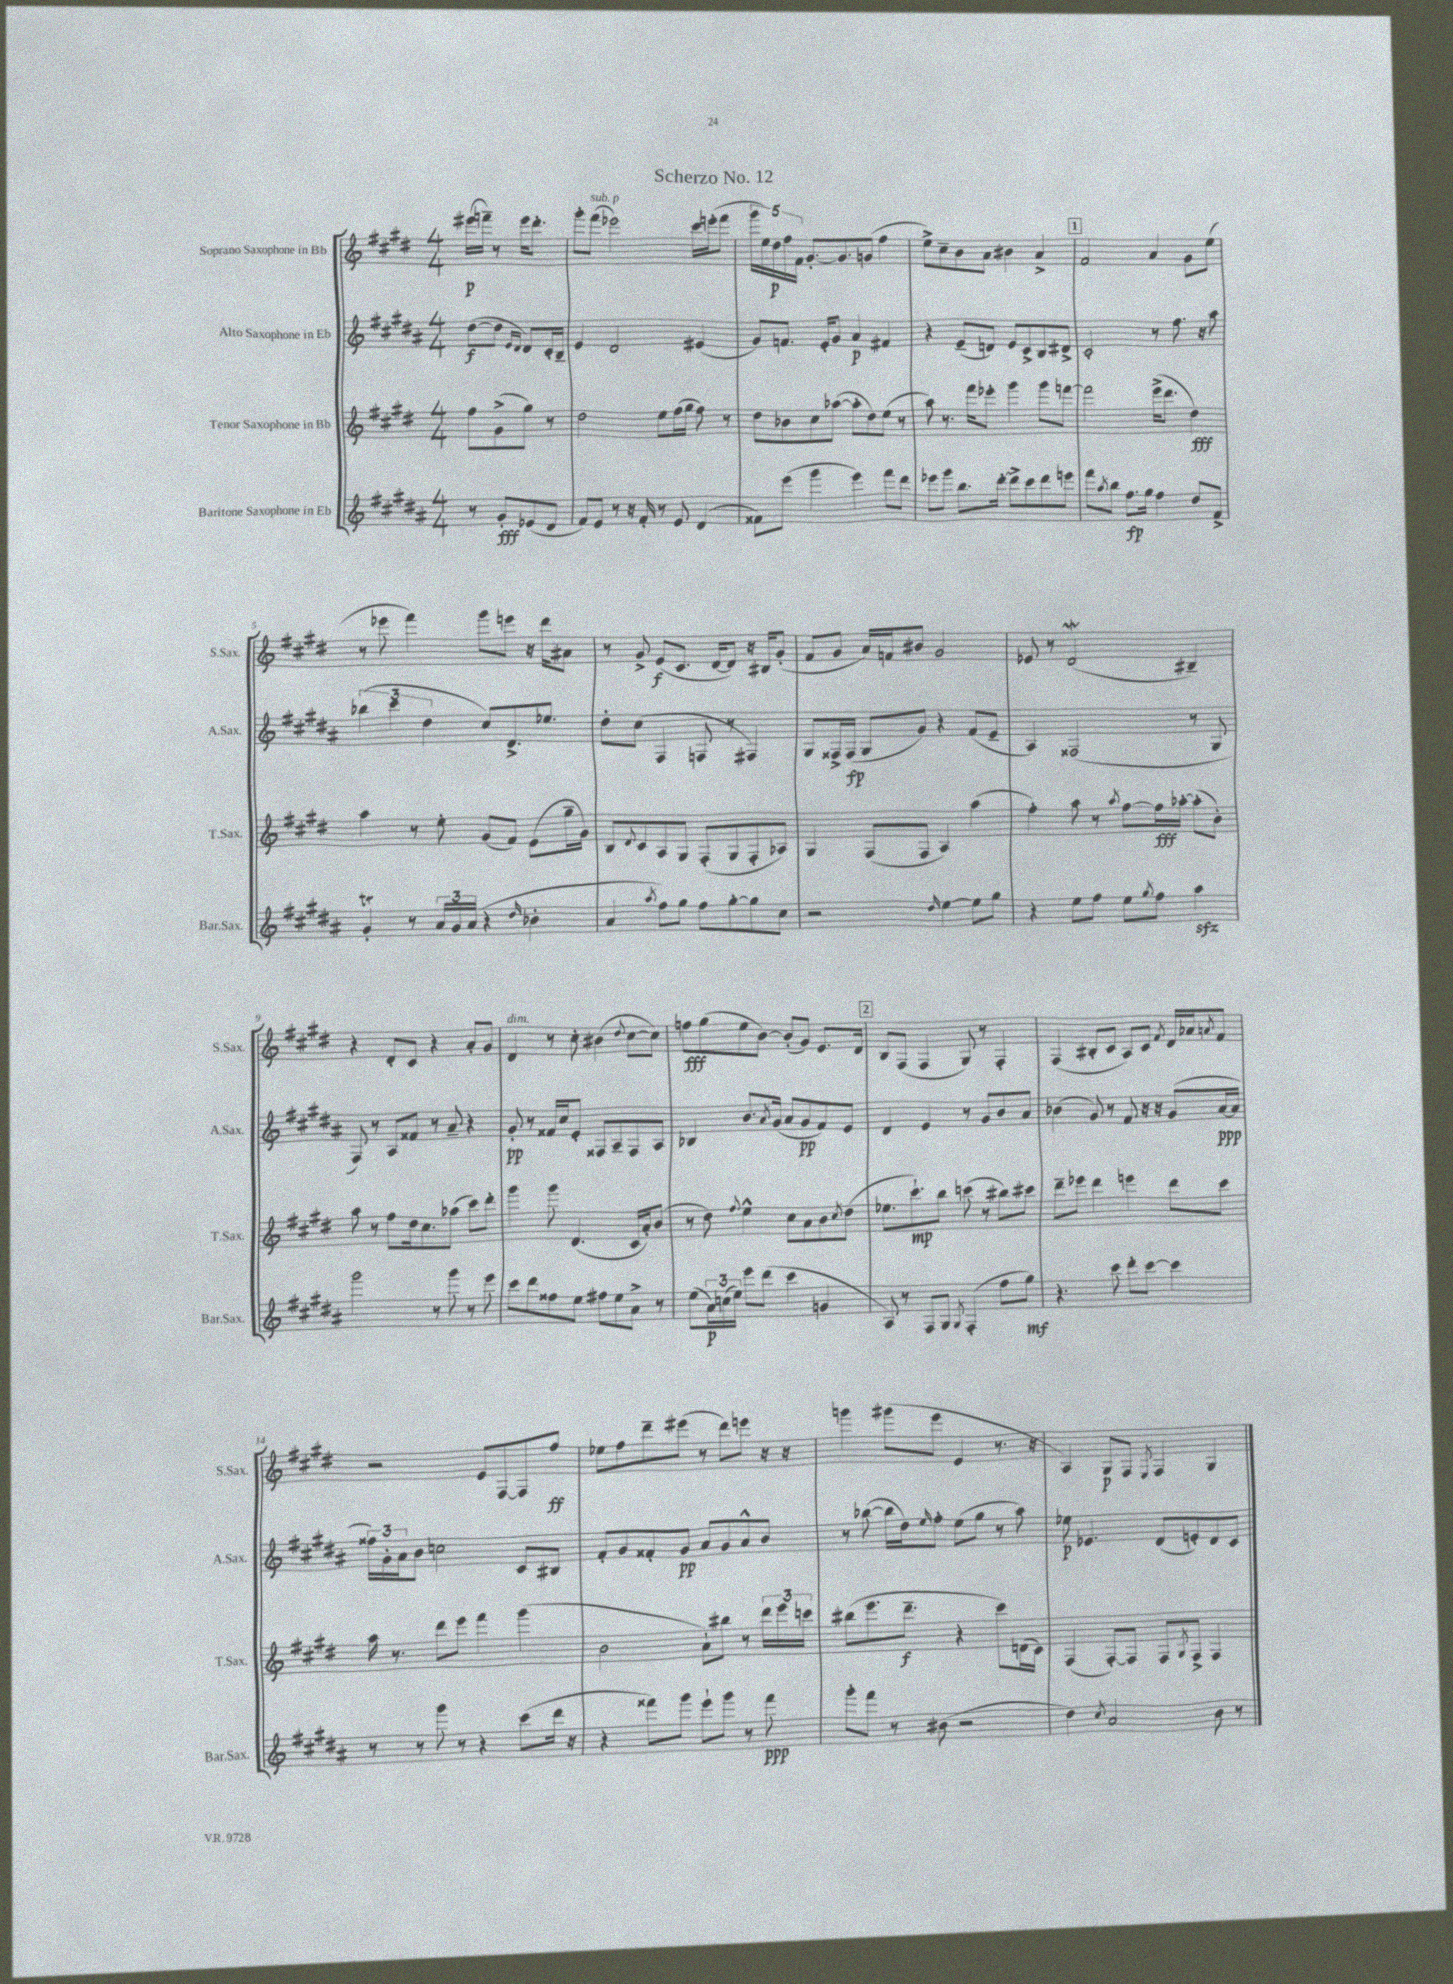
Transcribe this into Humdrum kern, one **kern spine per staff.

**kern	**dynam	**kern	**dynam	**kern	**dynam	**kern	**dynam
*part4	*part4	*part3	*part3	*part2	*part2	*part1	*part1
*staff4	*staff4	*staff3	*staff3	*staff2	*staff2	*staff1	*staff1
*I"Baritone Saxophone in Eb	*	*I"Tenor Saxophone in Bb	*	*I"Alto Saxophone in Eb	*	*I"Soprano Saxophone in Bb	*
*I'Bar.Sax.	*	*I'T.Sax.	*	*I'A.Sax.	*	*I'S.Sax.	*
*clefG2	*	*clefG2	*	*clefG2	*	*clefG2	*
*k[f#c#g#d#a#]	*	*k[f#c#g#d#]	*	*k[f#c#g#d#a#]	*	*k[f#c#g#d#]	*
*M4/4	*	*M4/4	*	*M4/4	*	*M4/4	*
=	=	=	=	=	=	=	=
8r	.	8ff#\L	.	([8dd#\L	f	(16eee#X\LL	p
.	.	.	.	.	.	16fffn~\JJ)	.
8g#'/L	fff	(8g#^\	.	8dd#\J]	.	8r	.
.	.	.	.	16qqe/LL	.	.	.
.	.	.	.	16qqd#/JJ	.	.	.
(8e-X/	.	8gg#\J)	.	8d#/L)	.	16eee#\KL	.
.	.	.	.	.	.	8.ddd#'\J	.
8d#/J	.	8r	.	16c#'/L	.	.	.
.	.	.	.	16B~/JJ	.	.	.
=1	=1	=1	=1	=1	=1	=1	=1
8f#/L)	.	2dd#\	.	4e/	.	8ggg#'\L	.
!	!	!	!	!	!	!LO:TX:a:i:t=sub. p	!
8e/J	.	.	.	.	.	(8fff#\J	.
8r	.	.	.	2d#/	.	2eee-X\)	.
16r	.	.	.	.	.	.	.
16f#'/	.	.	.	.	.	.	.
8r	.	8ee\L	.	.	.	.	.
8e/	.	(16ff#\L	.	.	.	.	.
.	.	16gg#\JJ	.	.	.	.	.
(4d#/	.	8ff#\)	.	(4e#X/	.	16ccc#\LL	.
.	.	.	.	.	.	(16eeen'\J	.
.	.	8r	.	.	.	8fff#\J	.
=2	=2	=2	=2	=2	=2	=2	=2
8f##X\L)	.	8dd#\L	.	8g#/L)	.	20ggg#\LL	.
.	.	.	.	.	.	20ee\)	.
.	.	.	.	.	.	20dd#\	p
(8eee\J	.	8b-X\	.	8.fn/J	.	.	.
.	.	.	.	.	.	20ff#\	.
.	.	.	.	.	.	20f#\JJ	.
4ggg#\	.	8cc#\	.	.	.	[8.g#'/L	.
.	.	.	.	16e'/KL	.	.	.
.	.	([8aa-X\J	.	8g#/J	.	.	.
.	.	.	.	.	.	8.g#/]	.
4eee\)	.	8aa-'\L]	.	4a#/	p	.	.
.	.	8dd#\)	.	.	.	(8gn/J	.
8fff#\L	.	(8ee\J	.	4f#X/	.	4ff#\	.
8ddd#\J	.	8r	.	.	.	.	.
=3	=3	=3	=3	=3	=3	=3	=3
8eee-X\L	.	8aa\)	.	4r	.	8ee^\L)	.
8ggg#\J	.	8.r	.	.	.	8cc#~\	.
8.bb\L	.	.	.	(8e~/L	.	8b\	.
.	.	16fff#\KL	.	.	.	.	.
.	.	8eee-X'\J	.	8dn/J)	.	8a\J	.
[16ddd#'\Jk	.	.	.	.	.	.	.
8ddd#^\L]	.	4ggg#\	.	8e/L	.	4b#X\	.
8ccc#\	.	.	.	8c#^/	.	.	.
8ddd#\	.	8ggg#\L	.	8B/	.	4a^/	.
8eeen\J	.	[8fffn\J	.	8d#X^/J	.	.	.
!!LO:REH:place=s1:t=1
=4	=4	=4	=4	=4	=4	=4	=4
8fff#\L	.	2fff\]	.	2c#'/	.	2f#/	.
8qaa#/	.	.	.	.	.	.	.
8bb\J	.	.	.	.	.	.	.
8.ff#\L	fp	.	.	.	.	.	.
16gg#\Jk	.	.	.	.	.	.	.
4ff#\	.	(16eee^\KL	.	8r	.	4a/	.
.	.	8.ddd#\J	.	.	.	.	.
.	.	.	.	8.ff#\	.	.	.
8dd#/L	.	4dd#\)	fff	.	.	8g#\L	.
.	.	.	.	16r	.	.	.
8f#^/J	.	.	.	8aa#\	.	(8ee\J	.
!!LO:LB:g=z
=5	=5	=5	=5	=5	=5	=5	=5
4g#T'/	.	4aa\	.	(6bb-X\	.	8r	.
.	.	.	.	.	.	8eee-X\	.
.	.	.	.	6ccc#\	.	.	.
8r	.	8r	.	.	.	4fff#\)	.
.	.	.	.	6dd#\	.	.	.
24a#/LL	.	8ee'\	.	.	.	.	.
24g#/	.	.	.	.	.	.	.
(24a#/JJ	.	.	.	.	.	.	.
4r	.	(8g#/L	.	8cc#/L)	.	8ggg#\L	.
.	.	8f#/J)	.	8.d#^/	.	8eeen\J	.
16qqdd#/	.	.	.	.	.	.	.
4b-X'\	.	(8e\L	.	.	.	16r	.
.	.	.	.	8.ee-X/J	.	16ddd#\KL	.
.	.	16gg#~\L	.	.	.	8a#X\J	.
.	.	16g#\JJ)	.	.	.	.	.
=6	=6	=6	=6	=6	=6	=6	=6
4a#/	.	8B/L	.	8dd#'\L	.	8r	.
.	.	8qqd#/	.	.	.	.	.
.	.	8c#/	.	(8cc#\J	.	8g#^/	.
8qaa#/	.	.	.	.	.	.	.
8ff#\L)	.	8A/	.	4F#/	.	(8e/L	f
8gg#\J	.	8G#/J	.	.	.	8.c#/J	.
8ff#\L	.	(8F#'/L	.	8Fn/	.	.	.
.	.	.	.	.	.	[16d#/KL	.
[8gg#'\	.	8G#/	.	8r	.	8d#/J])	.
8gg#\]	.	8F#'/	.	4F#X/)	.	16r	.
.	.	.	.	.	.	16B#X/KL	.
8cc#\J	.	8A-X/J)	.	.	.	(8g#'/J	.
=7	=7	=7	=7	=7	=7	=7	=7
2r	.	4G#/	.	8G#/L	.	8f#/L	.
.	.	.	.	16F##X^/L	.	8g#/J	.
.	.	.	.	(16F##/JJ	fp	.	.
.	.	(8F#/L	.	8G#/L	.	16a/LL)	.
.	.	.	.	.	.	16fn/J	.
.	.	8F#/J	.	8g#/J)	.	8b#X/J	.
16qqdd#/	.	.	.	.	.	.	.
[4ee\	.	4A/)	.	4r	.	2g#/	.
8ee\L]	.	(4aa\	.	(8f#/L	.	.	.
8gg#\J	.	.	.	8e~/J	.	.	.
=8	=8	=8	=8	=8	=8	=8	=8
4r	.	4ff#'\)	.	4A#/)	.	8e-X/	.
.	.	.	.	.	.	8r	.
8ee\L	.	8aa\	.	(2F##X/	.	(2d#W/	.
8ff#\J	.	8r	.	.	.	.	.
.	.	8qaa/	.	.	.	.	.
8ee\L	.	[8ff#\L	.	.	.	.	.
8qgg#/	.	.	.	.	.	.	.
8ff#\J	.	16ff#\L]	fff	.	.	.	.
.	.	[16aa-X'\JJ	.	.	.	.	.
4aa#zz\	.	(8aa-'\L]	.	8r	.	4B#X~/)	.
.	.	8b'\J)	.	8G#/	.	.	.
!!LO:LB:g=z
=9	=9	=9	=9	=9	=9	=9	=9
2ggg#\	.	8aa\	.	8F#/)	.	4r	.
.	.	8r	.	8r	.	.	.
.	.	8ff#\L	.	8A#/L	.	8d#'/L	.
.	.	16dd#\k	.	8f##X/J	.	8c#/J	.
.	.	8.cc#\	.	.	.	.	.
8r	.	.	.	8r	.	4r	.
8ggg#\	.	(8aa-X\J	.	8a#~/	.	.	.
8r	.	8ccc#\L)	.	4r	.	8a'/L	.
8eee\	.	8ddd#'\J	.	.	.	8g#/J	.
=10	=10	=10	=10	=10	=10	=10	=10
!	!	!	!	!	!	!LO:TX:a:i:t=dim.	!
8ccc#\L	.	4ggg#\	.	8g#'/	pp	4d#/	.
8ddd#\	.	.	.	8r	.	.	.
8ff##X\	.	8ggg#\	.	16f##X/LL	.	8r	.
.	.	.	.	16cc#/J	.	.	.
8ee\J	.	(4.d#/	.	8e'/J	.	8cc#'\	.
8ff#X\L	.	.	.	8F##X/L	.	(4b#X\	.
8ee\	.	.	.	8A#~/	.	.	.
.	.	.	.	.	.	8qqdd#/	.
8a#^\J	.	16c#/LL	.	8F##/	.	[8cc#\L	.
.	.	16a'/J)	.	.	.	.	.
8r	.	(8b/J	.	8A#/J	.	8cc#\J])	.
=11	=11	=11	=11	=11	=11	=11	=11
(8ee\L	.	8r	.	4B-X/	.	8ffn\L	fff
24a#\L)	p	8dd#\)	.	.	.	(8gg#\	.
(24ccn\	.	.	.	.	.	.	.
24ee\JJ)	.	.	.	.	.	.	.
.	.	8qqff#/	.	.	.	.	.
8eee\L	.	4ee^^\	.	8.b/L	.	8ee\	.
(8ddd#\J	.	.	.	.	.	[8b\J)	.
.	.	.	.	8qa#/	.	.	.
.	.	.	.	(16g#/Jk	.	.	.
4ccc#\	.	8cc#\L	.	8a#/L	.	(8b'/L]	.
.	.	8a\	.	8g#/	pp	8g#/J)	.
4gn/	.	8b\	.	8f#/)	.	8.e/L	.
.	.	8qcc#/	.	.	.	.	.
.	.	(8dd#\J	.	8e/J	.	.	.
.	.	.	.	.	.	16d#/Jk	.
!!LO:REH:place=s1:t=2
=12	=12	=12	=12	=12	=12	=12	=12
8A#/)	.	8.ee-X\L	.	4d#/	.	8B/L	.
8r	.	.	.	.	.	(8F#/J	.
.	.	8.ccc#`\)	mp	.	.	.	.
8F#/L	.	.	.	4e/	.	4F#/	.
8G#/J	.	8bb\J	.	.	.	.	.
8qG#/	.	.	.	.	.	.	.
(4F#'/	.	(8cccn\	.	8r	.	8G#/)	.
.	.	8r	.	8g#/L	.	8r	.
8ff#\L	.	8bb#X\L)	.	8b/	.	4F#'/	.
8gg#\J)	mf	8ccc#X\J	.	8a#/J	.	.	.
=13	=13	=13	=13	=13	=13	=13	=13
4.r	.	8ddd#~\L	.	(4b-X\	.	(4F#/	.
.	.	8eee-X\J	.	.	.	.	.
.	.	4ddd#\	.	8g#/)	.	8B#X'/L	.
8ccc#\	.	.	.	8r	.	8c#/J	.
8ddd#'\L	.	4eeen\	.	8f#/	.	8A/L)	.
[8ccc#\J	.	.	.	16r	.	8c#/J	.
.	.	.	.	16r	.	.	.
.	.	.	.	.	.	8qf#/	.
4ccc#\]	.	8ddd#\L	.	(8g#/L	.	16d#/LL	.
.	.	.	.	.	.	16a-X/J	.
.	.	.	.	.	.	8qan/	.
.	.	8ccc#\J	.	[16a#/L	ppp	8f#/J	.
.	.	.	.	16a#/JJ]	.	.	.
!!LO:LB:g=z
=14	=14	=14	=14	=14	=14	=14	=14
8r	.	16aa\	.	24ff##X\LL)	.	2r	.
.	.	.	.	24g#'\	.	.	.
.	.	8.r	.	.	.	.	.
.	.	.	.	24a#\J	.	.	.
8r	.	.	.	8b\J	.	.	.
8ggg#\	.	8ddd#\L	.	2ccn\	.	.	.
8r	.	8eee\J	.	.	.	.	.
4r	.	4fff#\	.	.	.	8e/L	.
.	.	.	.	.	.	[8F#/	.
(8ccc#\L	.	(4ggg#\	.	8c#/L	.	8F#/]	.
16ddd#\Jk	.	.	.	8B#X/J	.	8ff#/J	ff
16r	.	.	.	.	.	.	.
=15	=15	=15	=15	=15	=15	=15	=15
4r	.	2b\	.	8f#'/L	.	8ee-X\L	.
.	.	.	.	8g#/	.	8ff#\	.
8fff##X\L)	.	.	.	8f##X'/	.	8ddd#~\	.
8ggg#\J	.	.	.	8g#/J	pp	(8eee#X\J	.
8eee`\L	.	8a`\L)	.	8a#/L	.	8r	.
8ggg#\J	.	8bb#X\J	.	8g#/	.	8ddd#\L)	.
8r	.	8r	.	8a#^^/	.	8eeen\J	.
8fff##\	ppp	24ddd#\LL	.	8b/J	.	16r	.
.	.	24eee\	.	.	.	.	.
.	.	.	.	.	.	16r	.
.	.	24cccn\JJ	.	.	.	.	.
=16	=16	=16	=16	=16	=16	=16	=16
8ggg#'\L	.	(8bb#X\L	.	8r	.	4gggn\	.
8fff#\J	.	8.eee\	.	([8bb-X\	.	.	.
8r	.	.	.	16bb-\LL]	.	(8ggg#X\L	.
.	.	8.ddd#~\J	f	16dd#\J)	.	.	.
.	.	.	.	16qqee/	.	.	.
(8b#X\	.	.	.	8ff#'\J	.	8eee\J	.
2r	.	4r	.	(8ee\L	.	4e/	.
.	.	.	.	8gg#\J	.	.	.
.	.	8ccc#\L)	.	8r	.	8.r	.
.	.	(16dn\L	.	8aa#\)	.	.	.
.	.	16c#\JJ)	.	.	.	16r	.
=17	=17	=17	=17	=17	=17	=17	=17
4dd#\)	.	(4F#/	.	8ee-X\	p	4A/)	.
.	.	.	.	4.e-X/	.	.	.
8qcc#/	.	.	.	.	.	.	.
2a#/	.	[8F#'/L)	.	.	.	8G#/L	p
.	.	8F#/J]	.	.	.	8F#/J	.
.	.	.	.	.	.	8qE/	.
.	.	8F#/L	.	(8d#/L	.	4F#/	.
.	.	8qG#/	.	.	.	.	.
.	.	8F#^/J	.	8en'/)	.	.	.
8b\	.	4F#/	.	8d#/	.	4G#/	.
8r	.	.	.	8c#/J	.	.	.
==	==	==	==	==	==	==	==
*-	*-	*-	*-	*-	*-	*-	*-
